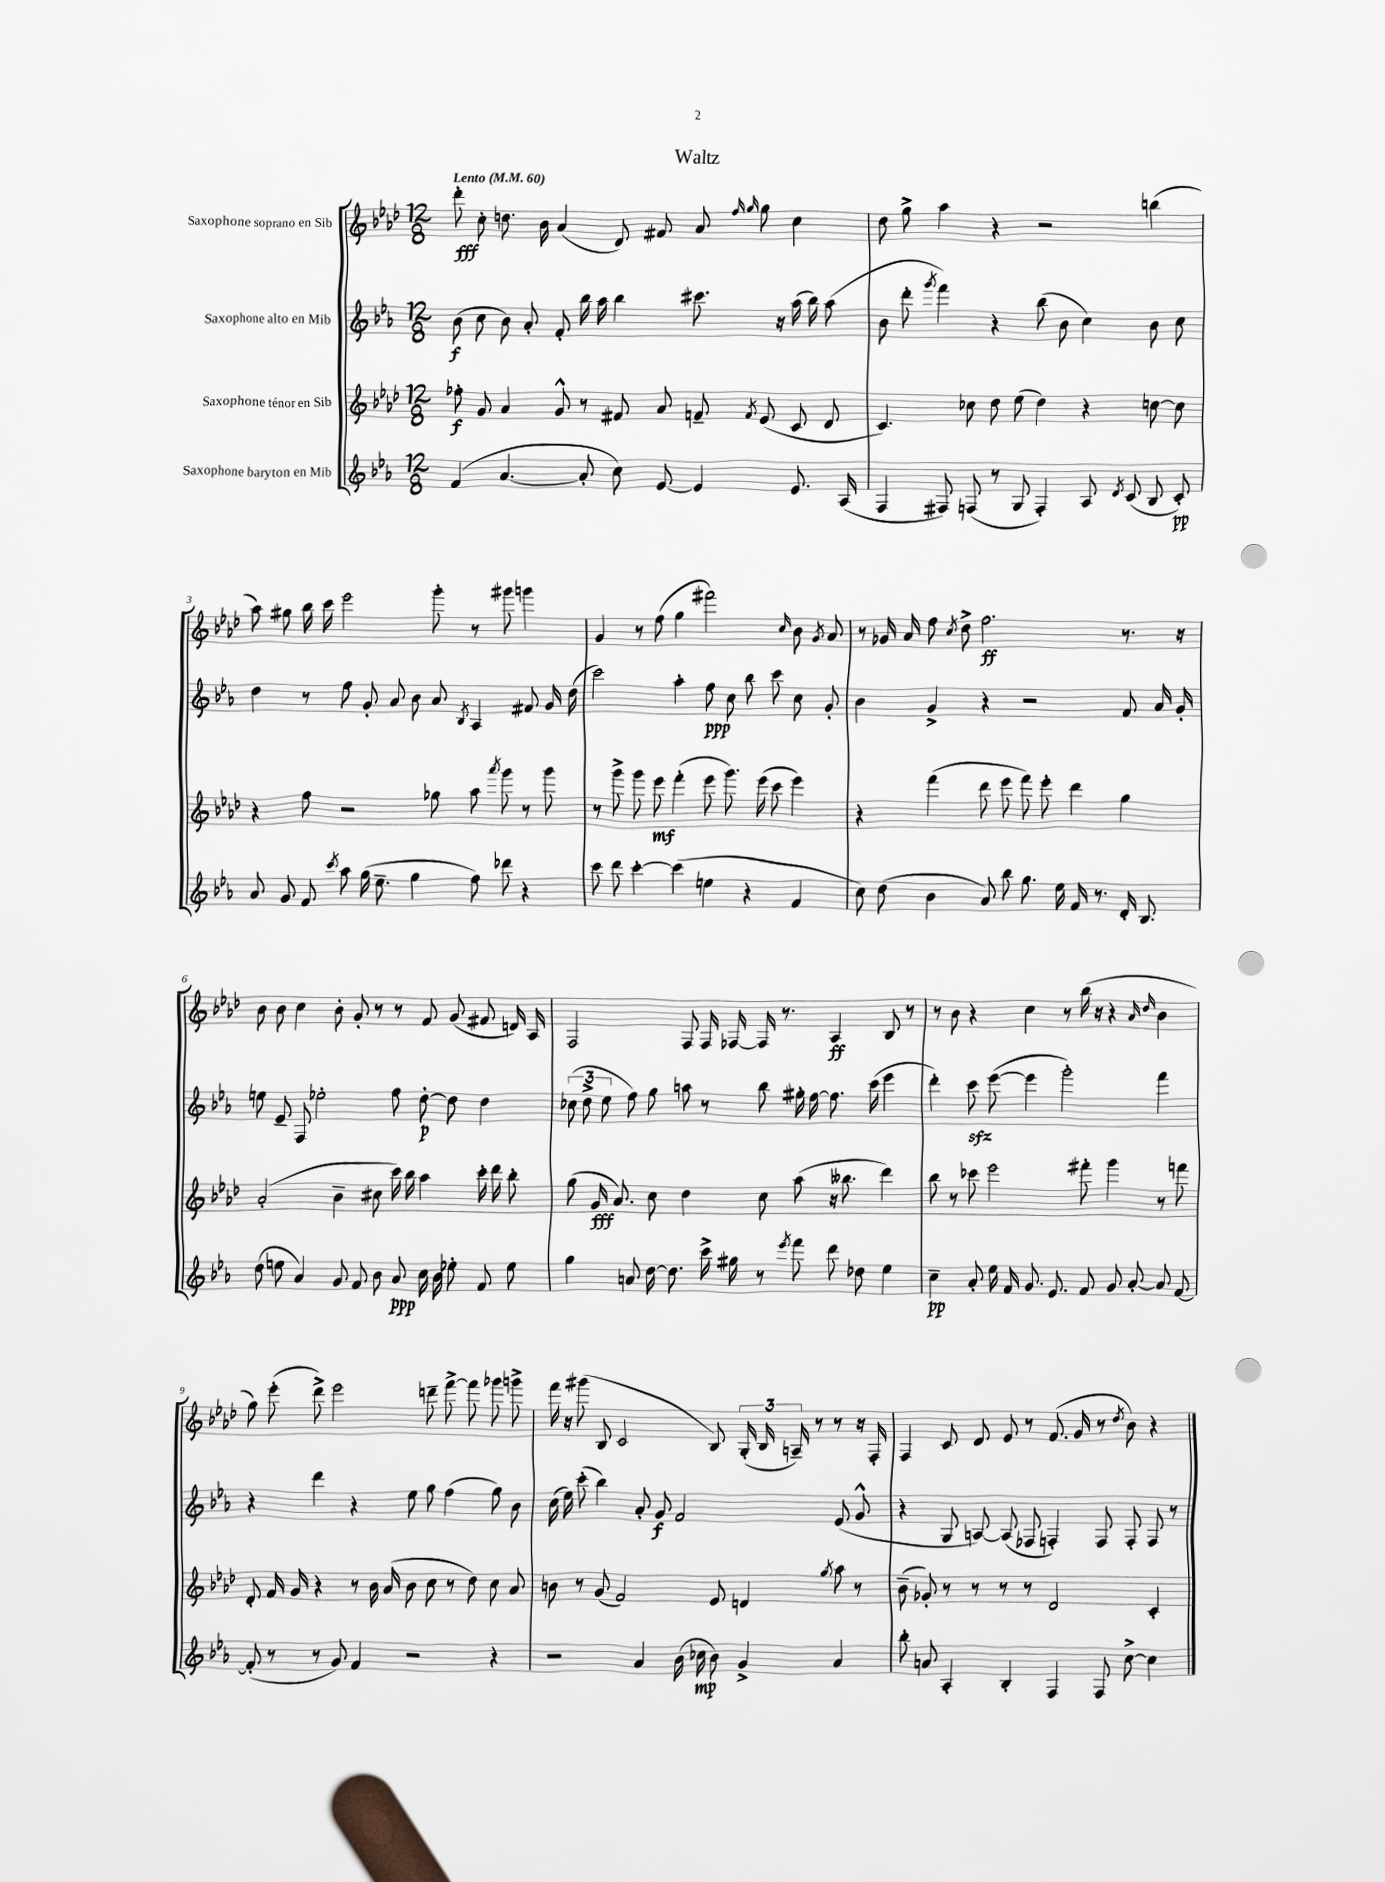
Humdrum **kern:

**kern	**dynam	**kern	**dynam	**kern	**dynam	**kern	**dynam
*part4	*part4	*part3	*part3	*part2	*part2	*part1	*part1
*staff4	*staff4	*staff3	*staff3	*staff2	*staff2	*staff1	*staff1
*I"Saxophone baryton en Mib	*	*I"Saxophone ténor en Sib	*	*I"Saxophone alto en Mib	*	*I"Saxophone soprano en Sib	*
*clefG2	*	*clefG2	*	*clefG2	*	*clefG2	*
*k[b-e-a-]	*	*k[b-e-a-d-]	*	*k[b-e-a-]	*	*k[b-e-a-d-]	*
*M12/8	*	*M12/8	*	*M12/8	*	*M12/8	*
*MM60	*	*MM60	*	*MM60	*	*MM60	*
=1	=1	=1	=1	=1	=1	=1	=1
!	!	!	!	!	!	!LO:TX:a:B:t=Lento	!
(4f/	.	8ff-X'\	f	(8b-\	f	8ddd-'\	fff
.	.	8g/	.	8cc\	.	8cc'\	.
[4.a-/	.	4a-/	.	8b-\)	.	8.ddn\	.
.	.	.	.	8a-'/	.	.	.
.	.	.	.	.	.	16b-\	.
.	.	8g^^/	.	8f'/	.	(4a-/	.
8a-'/]	.	8r	.	16bb-\	.	.	.
.	.	.	.	16aa-\	.	.	.
8cc\)	.	8f#X/	.	4bb-\	.	8d-/)	.
[8e-/	.	8a-/	.	.	.	8f#X/	.
4e-/]	.	8fn~/	.	8.ccc#X\	.	8a-/	.
.	.	.	.	.	.	16qqff/	.
.	.	8qf/	.	.	.	16qqgg/	.
.	.	(8e-/	.	.	.	8gg\	.
.	.	.	.	16r	.	.	.
8.e-/	.	8c/	.	(16aa-\	.	4cc\	.
.	.	.	.	16bb-\)	.	.	.
.	.	8d-/	.	(8aa-\	.	.	.
(16A-/	.	.	.	.	.	.	.
=2	=2	=2	=2	=2	=2	=2	=2
4F/	.	4.c/)	.	8b-\	.	8dd-\	.
.	.	.	.	8ddd'\	.	8gg^\	.
.	.	.	.	8qggg/	.	.	.
8F#X/)	.	.	.	4fff\)	.	4aa-\	.
(8Fn/	.	8cc-X\	.	.	.	.	.
8r	.	8dd-\	.	4r	.	4r	.
8G/	.	(8ee-\	.	.	.	.	.
4F'/)	.	4dd-\)	.	(8bb-\	.	2r	.
.	.	.	.	8b-\	.	.	.
8A-/	.	4r	.	4cc\)	.	.	.
8qd/	.	.	.	.	.	.	.
(8c/	.	.	.	.	.	.	.
8B-/	.	[8ccn\	.	8b-\	.	(4bbn\	.
8c'/)	pp	8cc\]	.	8cc\	.	.	.
!!LO:LB:g=z
=3	=3	=3	=3	=3	=3	=3	=3
8a-/	.	4r	.	4dd\	.	8aa-\)	.
8g/	.	.	.	.	.	8gg#X\	.
8f/	.	8ff\	.	8r	.	16bb-\	.
.	.	.	.	.	.	16ccc\	.
8qccc/	.	.	.	.	.	.	.
8aa-\	.	2r	.	8ff\	.	2eee-\	.
(16gg\	.	.	.	8g'/	.	.	.
8.ee-~\	.	.	.	.	.	.	.
.	.	.	.	8a-/	.	.	.
4gg\	.	.	.	8b-\	.	.	.
.	.	8gg-X\	.	8a-/	.	8ggg'\	.
.	.	.	.	8qB-/	.	.	.
8ff\)	.	8aa-\	.	4A-/	.	8r	.
.	.	8qaaa-/	.	.	.	.	.
8ddd-X\	.	8ggg\	.	.	.	8ggg#X\	.
4r	.	8r	.	8f#X/	.	4gggn\	.
.	.	8ggg\	.	16g/	.	.	.
.	.	.	.	(16dd\	.	.	.
=4	=4	=4	=4	=4	=4	=4	=4
8ccc\	.	8r	.	2ccc\)	.	4g/	.
8ddd\	.	8ggg^\	.	.	.	.	.
[4ccc'\	.	8ggg\	.	.	.	8r	.
.	.	8eee-\	mf	.	.	(8ff\	.
(4ccc\]	.	(4fff'\	.	4aa-'\	.	4gg\	.
4een\	.	8eee-\	.	8ff\	ppp	2fff#X\)	.
.	.	8.ggg\)	.	8cc\	.	.	.
4r	.	.	.	8bb-\	.	.	.
.	.	(16eee-\	.	.	.	.	.
.	.	8ccc\	.	8ccc\	.	.	.
.	.	.	.	.	.	16qqcc/	.
4f/	.	4eee-\)	.	8cc\	.	8b-\	.
.	.	.	.	.	.	8qg/	.
.	.	.	.	8g'/	.	8a-/	.
=5	=5	=5	=5	=5	=5	=5	=5
8cc\)	.	4r	.	4b-\	.	8r	.
(8dd\	.	.	.	.	.	16g-X/	.
.	.	.	.	.	.	16a-/	.
4b-\	.	(4fff\	.	4g^/	.	8ff\	.
.	.	.	.	.	.	8qcc/	.
.	.	.	.	.	.	8dd-^\	.
8a-/)	.	8ddd-\	.	4r	.	2.ff\	ff
8bb-\	.	8eee-\	.	.	.	.	.
8.gg\	.	8fff\)	.	2r	.	.	.
.	.	8eee-'\	.	.	.	.	.
16ee-\	.	.	.	.	.	.	.
16f/	.	4ddd-\	.	.	.	.	.
8.r	.	.	.	.	.	.	.
16d'/	.	4gg\	.	8f/	.	8.r	.
8.B-/	.	.	.	.	.	.	.
.	.	.	.	16a-/	.	.	.
.	.	.	.	16g'/	.	16r	.
!!LO:LB:g=z
=6	=6	=6	=6	=6	=6	=6	=6
(8dd\	.	(2a-'/	.	8een\	.	8b-\	.
8een\	.	.	.	8e-~/	.	8b-\	.
4a-/)	.	.	.	8F/	.	4cc\	.
.	.	.	.	2ee-X'\	.	.	.
8g/	.	4b-~\	.	.	.	8b-'\	.
8f/	.	.	.	.	.	8g'/	.
8b-\	.	8cc#X\	.	.	.	8r	.
8a-/	ppp	16ccc\)	.	8ff\	.	8r	.
.	.	16bb-\	.	.	.	.	.
16cc\	.	4aa-\	.	[8dd'\	p	8f/	.
16b-\	.	.	.	.	.	.	.
8ee-X'\	.	.	.	8dd\]	.	(8g/	.
8f/	.	16ccc'\	.	4dd\	.	8f#X/	.
.	.	16ddd-\	.	.	.	.	.
8ee-\	.	8bb-'\	.	.	.	16dn/)	.
.	.	.	.	.	.	16A-/	.
=7	=7	=7	=7	=7	=7	=7	=7
4gg\	.	(8gg\	.	(12cc-X\	.	2F/	.
.	.	.	.	12dd^\	.	.	.
.	.	16g/	fff	.	.	.	.
.	.	.	.	12ee-\	.	.	.
.	.	8.a-/)	.	.	.	.	.
8an/	.	.	.	8ff\)	.	.	.
[16dd\	.	8cc\	.	8gg\	.	.	.
8.dd\]	.	.	.	.	.	.	.
.	.	4dd-\	.	8aan\	.	8F/	.
16ccc^\	.	.	.	8r	.	16F/	.
16gg#X\	.	.	.	.	.	[16F-X/	.
8r	.	8cc\	.	8bb-\	.	16F-/]	.
.	.	.	.	.	.	8.r	.
8qeee-/	.	.	.	.	.	.	.
8fff\	.	(8aa-\	.	16gg#X'\	.	.	.
.	.	.	.	[16ff\	.	.	.
8ddd\	.	16r	.	8.ff\]	.	4A-/	ff
.	.	8.bb--X\	.	.	.	.	.
8dd-X\	.	.	.	.	.	.	.
.	.	.	.	(16ccc\	.	.	.
4ee-\	.	4ddd-\)	.	4eee-\	.	8B-/	.
.	.	.	.	.	.	8r	.
=8	=8	=8	=8	=8	=8	=8	=8
4cc~\	pp	8bb-\	.	4ddd'\)	.	8r	.
.	.	8r	.	.	.	8b-\	.
8a-'/	.	8ccc-X\	.	8ccczz\	.	4r	.
16ee-\	.	2eee-\	.	([8eee-\	.	.	.
16f/	.	.	.	.	.	.	.
8.g/	.	.	.	4eee-\]	.	4cc\	.
8.e-/	.	.	.	.	.	.	.
.	.	.	.	2ggg'\)	.	8r	.
8f/	.	8fff#X'\	.	.	.	(16bb-\	.
.	.	.	.	.	.	16r	.
8g/	.	4ggg\	.	.	.	4r	.
[8a-'/	.	.	.	.	.	.	.
.	.	.	.	.	.	16qqa-/	.
.	.	.	.	.	.	16qqdd-/	.
8a-/]	.	8r	.	4fff\	.	4b-\	.
[8f/	.	8fffn\	.	.	.	.	.
!!LO:LB:g=z
=9	=9	=9	=9	=9	=9	=9	=9
(8f'/]	.	8d-'/	.	4r	.	8gg\)	.
8r	.	16f/	.	.	.	(8eee-'\	.
.	.	16g/	.	.	.	.	.
8r	.	4r	.	4ddd\	.	8ddd-^\)	.
8g/)	.	.	.	.	.	2eee-\	.
4f/	.	8r	.	4r	.	.	.
.	.	16b-\	.	.	.	.	.
.	.	(16a-/	.	.	.	.	.
2r	.	8b-\	.	8ee-\	.	.	.
.	.	8cc\	.	8gg\	.	8dddn~\	.
.	.	8r	.	(4ff\	.	[8fff^\	.
.	.	8dd-\)	.	.	.	8fff\]	.
4r	.	8cc\	.	8gg\)	.	8ggg-X\	.
.	.	8a-/	.	8b-\	.	8gggn^\	.
=10	=10	=10	=10	=10	=10	=10	=10
2r	.	8bn\	.	(16cc\	.	16fff\	.
.	.	.	.	16ee-\)	.	16r	.
.	.	8r	.	(8ccc'\	.	(8ggg#X\	.
.	.	(8g/	.	4bb-\)	.	8B-/	.
.	.	2f/)	.	.	.	2c/	.
4a-/	.	.	.	8a-'/	.	.	.
.	.	.	.	8g/	f	.	.
(16b-\	.	.	.	2f/	.	.	.
16cc-X\	mp	.	.	.	.	.	.
8b-\)	.	8e-/	.	.	.	8B-/)	.
4g^/	.	4dn/	.	.	.	(24G'/	.
.	.	.	.	.	.	24B-/	.
.	.	.	.	.	.	24An~/)	.
.	.	.	.	.	.	8r	.
.	.	8qgg/	.	.	.	.	.
4a-/	.	8aa-\	.	(8e-/	.	8r	.
.	.	8r	.	8g^^/	.	16r	.
.	.	.	.	.	.	16F'/	.
=11	=11	=11	=11	=11	=11	=11	=11
8bb-'\	.	(8b-~\	.	4r	.	4F/	.
8an/	.	8g-X'/)	.	.	.	.	.
4A-'/	.	8r	.	8G/	.	8c/	.
.	.	8r	.	[8An/)	.	8d-/	.
4B-'/	.	8r	.	(8A/]	.	8e-/	.
.	.	8r	.	8F-X/	.	8r	.
4F/	.	2d-/	.	4Fn'/)	.	(8.f/	.
.	.	.	.	.	.	16g/	.
8F/	.	.	.	8F/	.	8r	.
.	.	.	.	.	.	8qdd-/	.
[8cc^\	.	.	.	8F'/	.	8b-\)	.
4cc\]	.	4c'/	.	8F/	.	4r	.
.	.	.	.	8r	.	.	.
==	==	==	==	==	==	==	==
*-	*-	*-	*-	*-	*-	*-	*-
